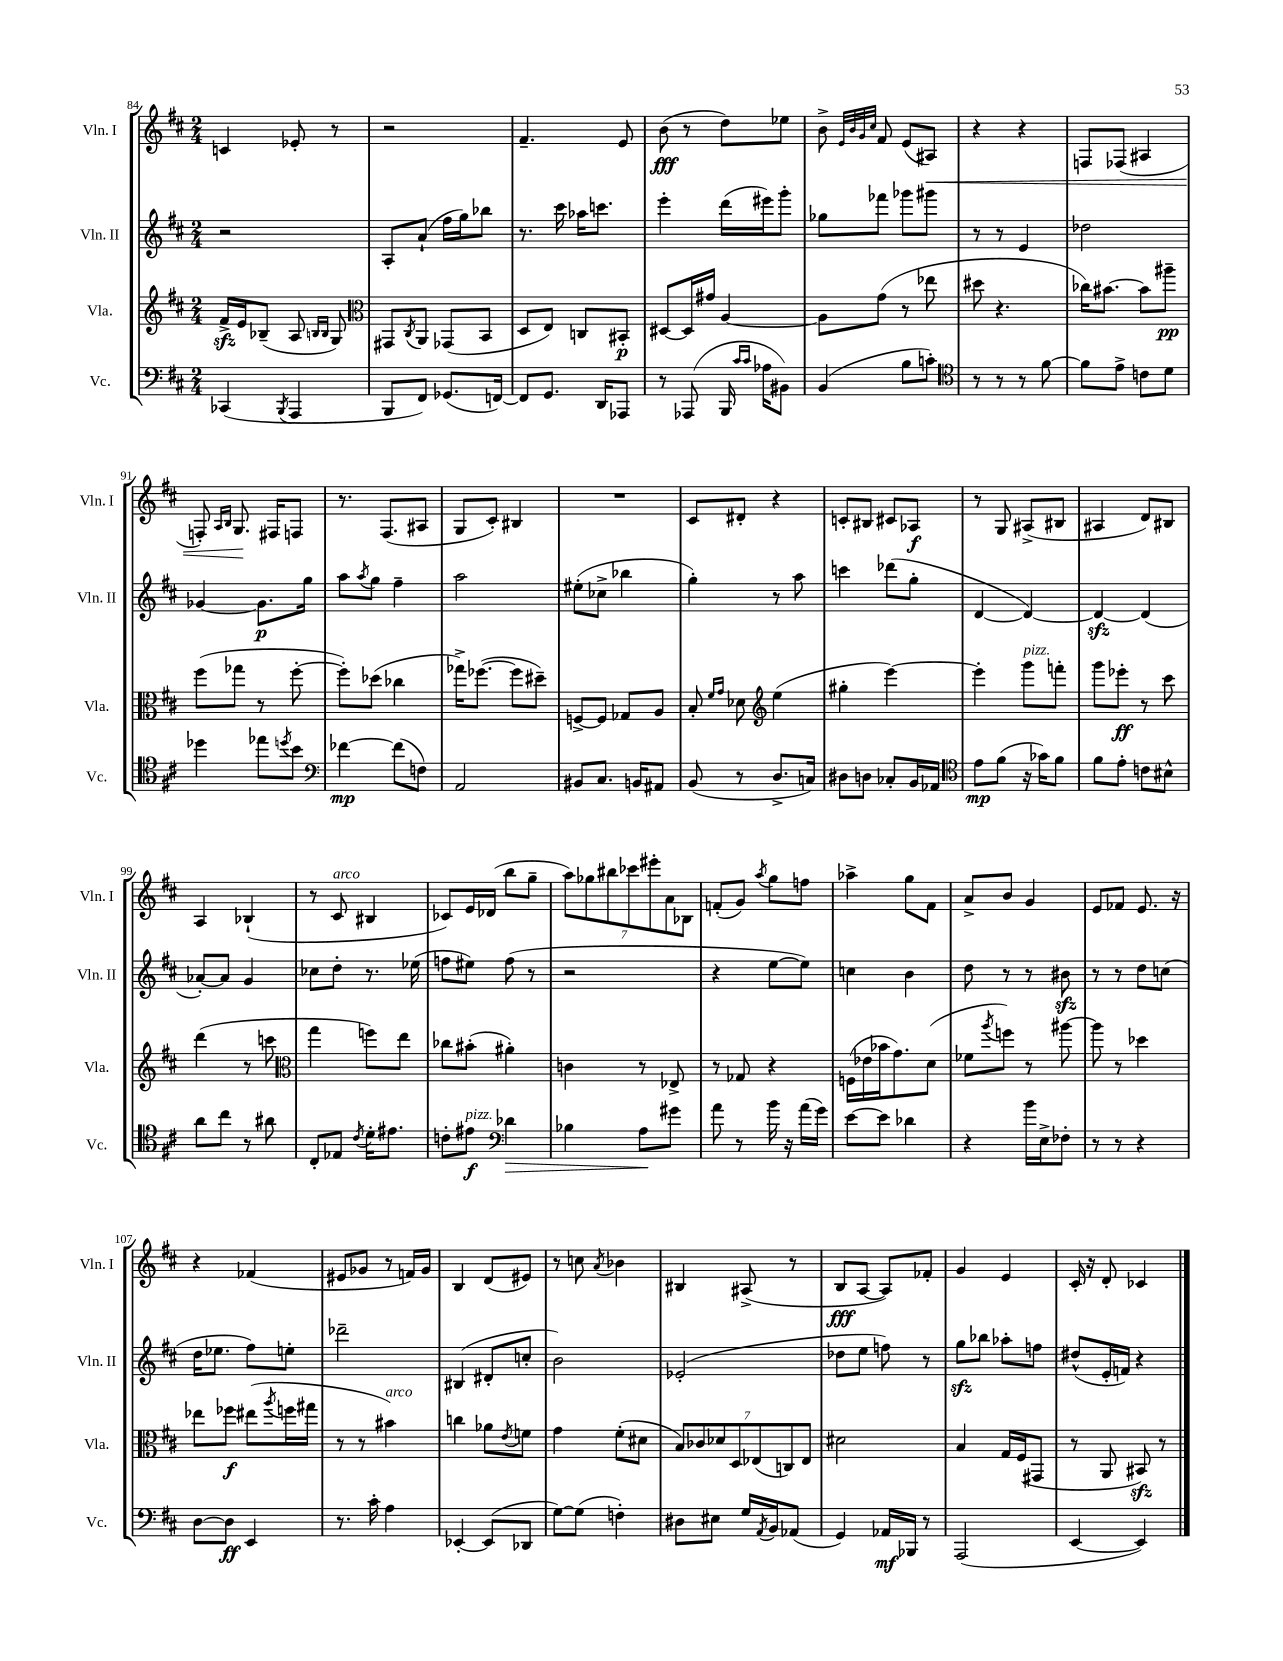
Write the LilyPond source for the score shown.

<<
\new StaffGroup <<
\new Staff = "s0" \with { instrumentName = "Vln. I" shortInstrumentName = "Vln. I" } {
    \clef treble \key d \major \numericTimeSignature \time 2/4
    c'4 ees'8-. r8 |
    r2 |
    fis'4.-- e'8 |
    b'8\fff( r8 d''8) ees''8 |
    b'8-> \grace { e'32 b'32 g'32 cis''32 } fis'8 e'8( ais8\<) |
    r4 r4 |
    f8 fes8( ais4 |
    f8-.) \grace { a16 b16 } g8.\! fis16 f8 |
    r8. fis8.( ais8 |
    g8 cis'8-.) bis4 |
    R2 |
    cis'8 dis'8-. r4 |
    c'8-. bis8 cis'8 aes8\f |
    r8 g8 ais8->( bis8 |
    ais4 d'8) bis8 |
    a4 bes4-!( |
    r8 cis'8^\markup { \italic "arco" } bis4 |
    ces'8) e'16 des'16( b''8 g''8-- |
    \tuplet 7/4 { a''8) ges''8 bis''8 ces'''8 eis'''8-. a'8 bes8 } |
    f'8-.( g'8) \acciaccatura { a''8 } g''8 f''8 |
    aes''4-> g''8 fis'8 |
    a'8-> b'8 g'4 |
    e'8 fes'8 e'8. r16 |
    r4 fes'4( |
    eis'8 ges'8 r8 f'16) ges'16 |
    b4 d'8( eis'8) |
    r8 c''8 \acciaccatura { a'8 } bes'4 |
    bis4 ais8->( r8 |
    b8\fff a8~ a8) fes'8-. |
    g'4 e'4 |
    cis'16-. r16 d'8-. ces'4 \bar "|." |
}
\new Staff = "s1" \with { instrumentName = "Vln. II" shortInstrumentName = "Vln. II" } {
    \clef treble \key d \major \numericTimeSignature \time 2/4
    r2 |
    a8-. a'8-!( fis''16 g''16) bes''8 |
    r8. cis'''16 aes''16 c'''8. |
    e'''4-. d'''16( eis'''16) g'''8-. |
    ges''8 fes'''8 ges'''8 gis'''8 |
    r8 r8 e'4 |
    des''2 |
    ges'4~ ges'8.\p g''16 |
    a''8 \acciaccatura { a''8 } g''8 fis''4-- |
    a''2 |
    eis''8-.( ces''8-> bes''4 |
    g''4-.) r8 a''8 |
    c'''4 des'''8( g''8-. |
    d'4~ d'4~) |
    d'4~\sfz d'4( |
    aes'8~-.) aes'8 g'4 |
    ces''8 d''8-. r8. ees''16( |
    f''8 eis''8) f''8( r8 |
    r2 |
    r4 e''8~ e''8) |
    c''4 b'4 |
    d''8 r8 r8 bis'8\sfz |
    r8 r8 d''8 c''8( |
    d''16 ees''8. fis''8) e''8-. |
    des'''2-- |
    bis4( dis'8-. c''8-. |
    b'2) |
    ees'2-.( |
    des''8 e''8 f''8) r8 |
    g''8\sfz bes''8 aes''8-. f''8 |
    dis''8-^( e'16-. f'16) r4 \bar "|." |
}
\new Staff = "s2" \with { instrumentName = "Vla." shortInstrumentName = "Vla." } {
    \clef treble \key d \major \numericTimeSignature \time 2/4
    fis'16->\sfz e'16 bes8--( a8 \grace { b16 b16 } g8) |
    \clef alto gis,8 \acciaccatura { cis8 } a,8 ges,8( b,8 |
    d8 e8) c8 bis,8-.\p |
    dis8~ dis16 gis'16 a4~ |
    a8 g'8( r8 ees''8 |
    dis''8 r4. |
    ces''16) bis'8.~ bis'8 ais''8--\pp |
    fis''8( ges''8 r8 fis''8~-. |
    fis''8-.) des''8( ces''4 |
    ges''16->) fes''8.~( fes''8 dis''8--) |
    f8~-> f8 ges8 a8 |
    b8-. \grace { fis'16 g'16 } des'8 \clef treble e''4( |
    gis''4-. e'''4~) |
    e'''4-. g'''8^\markup { \italic "pizz." } f'''8-. |
    g'''8 ees'''8-.\ff r8 cis'''8 |
    d'''4( r8 c'''8 |
    \clef alto g''4 f''8) e''8 |
    ces''8 bis'8-.( ais'4-.) |
    c'4 r8 ees8-> |
    r8 ges8 r4 |
    f16( ees'16 bes'16 g'8.) d'8( |
    fes'8 \acciaccatura { a''8 } f''8) r8 ais''8~ |
    ais''8 r8 des''4 |
    ees''8 fes''8\f eis''8( \acciaccatura { a''8 } f''16 gis''16 |
    r8 r8 bis'4^\markup { \italic "arco" }) |
    c''4 aes'8 \acciaccatura { e'8 } f'8 |
    g'4 fis'8-.( dis'8 |
    \tuplet 7/4 { b8) ces'8 des'8 d8 ees8( c8) ees8 } |
    dis'2 |
    b4 g16 fis16( gis,8 |
    r8 a,8 bis,8\sfz) r8 \bar "|." |
}
\new Staff = "s3" \with { instrumentName = "Vc." shortInstrumentName = "Vc." } {
    \clef bass \key d \major \numericTimeSignature \time 2/4
    ces,4( \acciaccatura { b,,8 } a,,4 |
    b,,8 fis,8) ges,8.( f,16~) |
    f,8 g,8. d,16 aes,,8 |
    r8 aes,,8( b,,16 \grace { cis'16 cis'16 } aes16 bis,8) |
    b,4( b8 c'8-.) |
    \clef tenor r8 r8 r8 fis'8~ |
    fis'8 e'8-> c'8 d'8 |
    des''4 ees''8 \acciaccatura { d''8 } b'8 |
    \clef bass fes'4~\mp fes'8( f8) |
    a,2 |
    bis,8 cis8. b,16 ais,8 |
    b,8( r8 d8.-> c16) |
    dis8 d8 ces8-. b,16 aes,16 |
    \clef tenor e'8\mp fis'8( r16 ges'16) fis'8 |
    fis'8 e'8-. c'8 bis8-^ |
    a'8 cis''8 r8 ais'8 |
    cis8-. ees8 \acciaccatura { cis'8 } d'16-. eis'8. |
    c'8-. eis'8\f^\markup { \italic "pizz." } \clef bass des'4\> |
    bes4 a8\! gis'8 |
    a'8 r8 b'16 r16 a'16( g'16) |
    e'8~ e'8 des'4 |
    r4 b'16 e16-> fes8-. |
    r8 r8 r4 |
    d8~ d8\ff e,4 |
    r8. cis'16-. a4 |
    ees,4~-. ees,8( des,8 |
    g8~) g8( f4-.) |
    dis8 eis8 g16 \acciaccatura { a,8 } b,16 aes,8( |
    g,4) aes,16\mf bes,,16 r8 |
    a,,2( |
    e,4~ e,4) \bar "|." |
}
>>
>>
\layout { \context { \Score currentBarNumber = #84 } }
